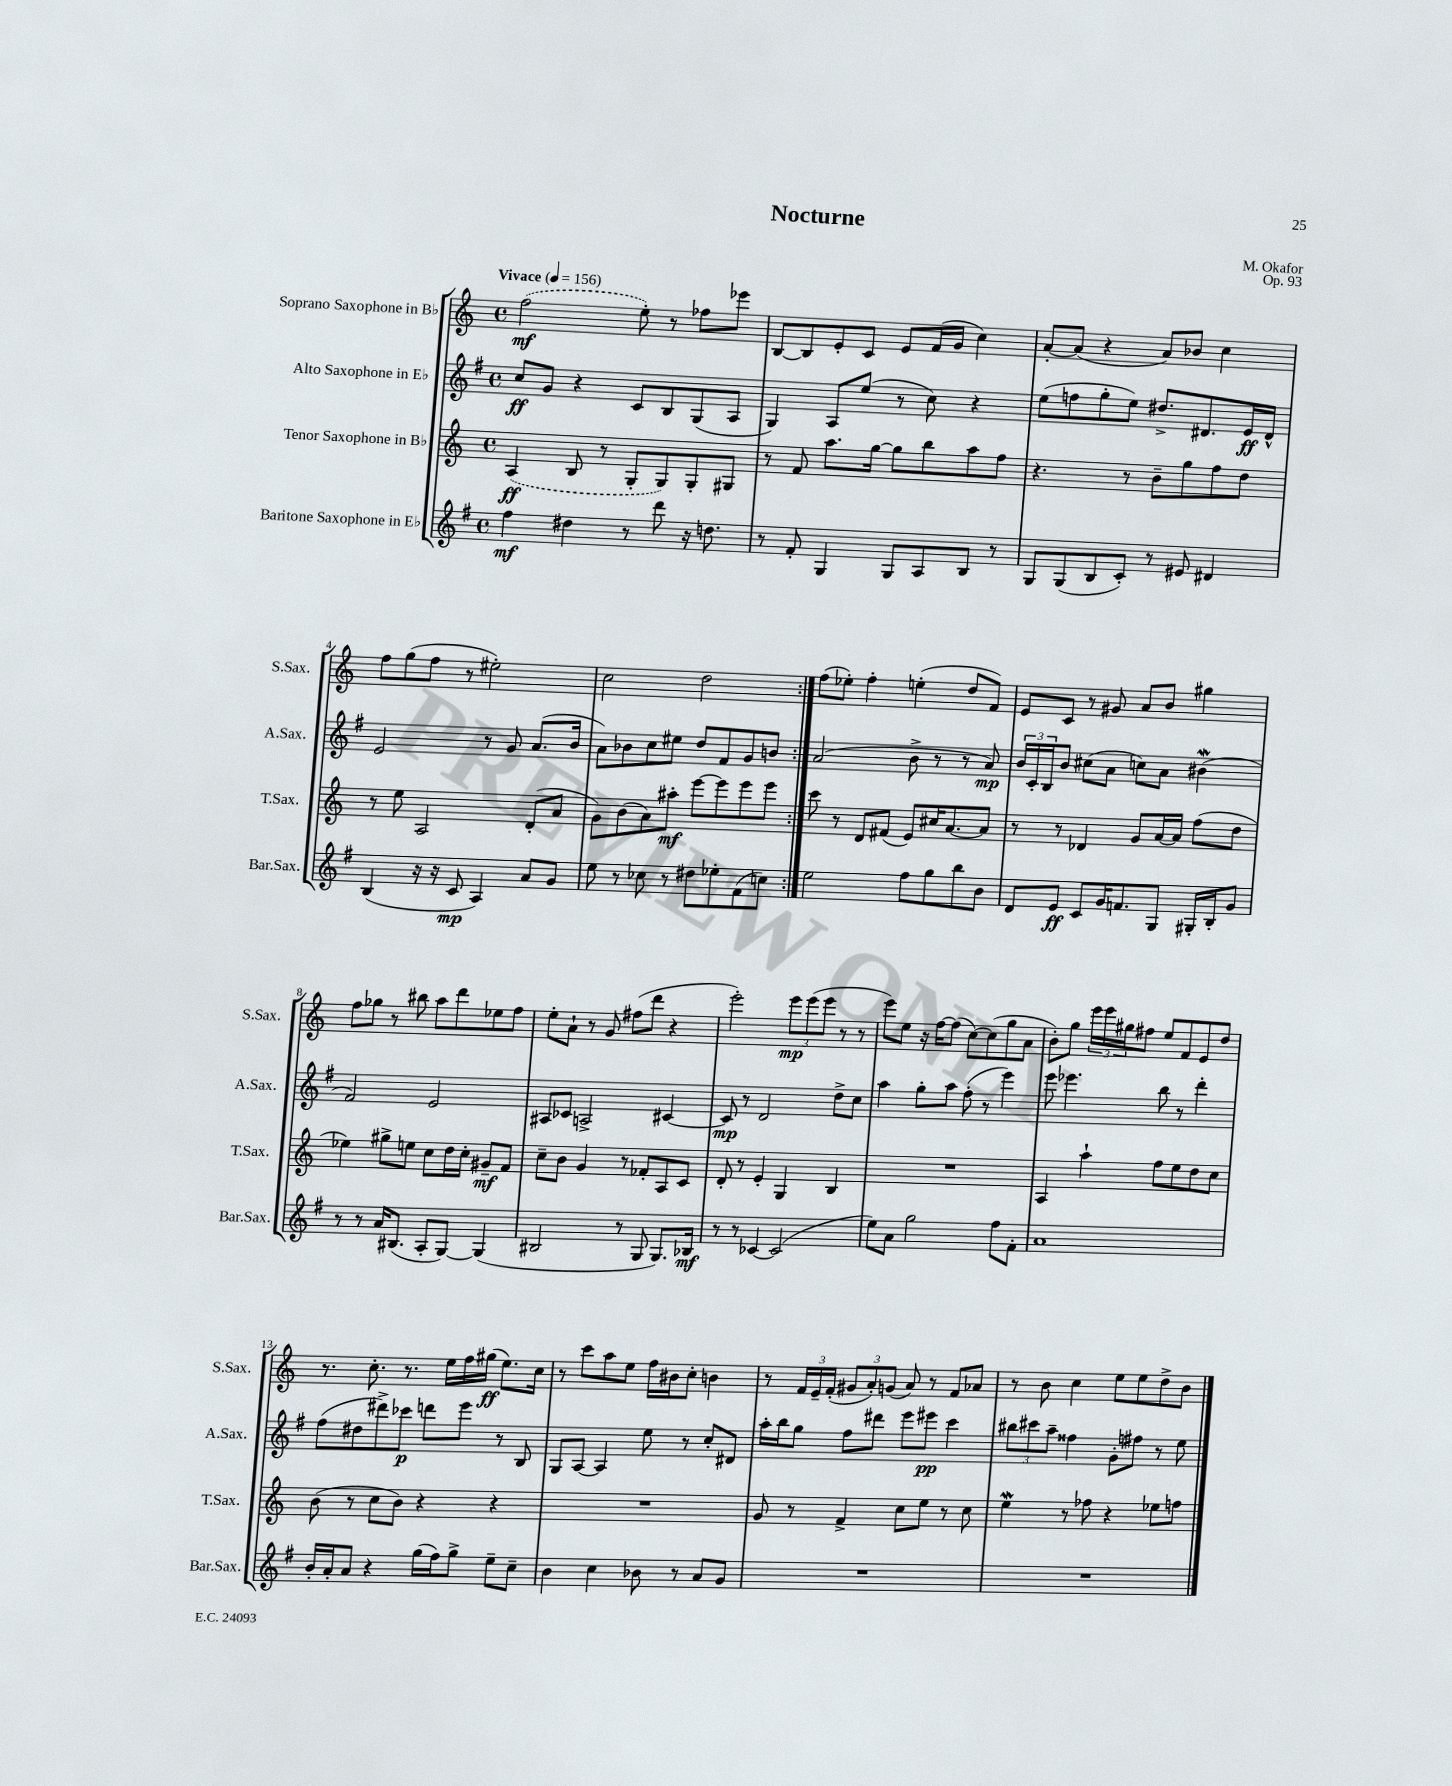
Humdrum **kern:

**kern	**kern	**kern	**kern
*staff4	*staff3	*staff2	*staff1
*clefG2	*clefG2	*clefG2	*clefG2
*k[f#]	*k[]	*k[f#]	*k[]
*M4/4	*M4/4	*M4/4	*M4/4
*met(c)	*met(c)	*met(c)	*met(c)
*MM156	*MM156	*MM156	*MM156
4ff#	(4A	8cc	(2ff
.	.	8g	.
4dd#	8B	4r	.
.	8r	.	.
8r	8G'	8c	8ee')
8ddd	8G)	8B	8r
16r	8G'	(8G	8ff-
8.dd	.	.	.
.	8G#	8A	8eee-
=	=	=	=
8r	8r	4G)	[8B
8f#'	8f	.	8B]
4G	8.aa	8A	8e'
.	.	(8ee	8c
.	[16gg	.	.
8G	8gg]	8r	8e
8A	8bb	8cc)	(16f
.	.	.	16g
8B	8aa	4r	4cc)
8r	8ff	.	.
=	=	=	=
8G	4.r	(8ee	[8a'
(8G	.	8ff	(8a]
8B	.	8gg'	4r
8c')	8r	8ee)	.
8r	8b~	8.dd#^	8a)
8e#	8gg	.	8b-
.	.	8.d#	.
4d#	8ff	.	4cc
.	8dd	16e	.
.	.	16d#^^	.
=	=	=	=
(4B	8r	2e	8ff
.	8ee	.	(8gg
16r	2A	.	8ff
16r	.	.	.
8c	.	.	8r
4A)	.	8r	2ee#')
.	.	8g	.
8a	(8d'	(8.a	.
8g	8a	.	.
.	.	16b	.
=	=	=	=
8ee	8g)	8a)	2cc
8r	(8b	8b-	.
8cc-	8a)	8cc	.
8r	8aa#'	8ee#	.
8dd#	[8eee	8dd	2dd
8ee-'	8eee]	8f#	.
(8f#	8eee	8g	.
8cc)	8eee	8b	.
=:|!	=:|!	=:|!	=:|!
2ee	8ccc	(2a	(8ff
.	8r	.	8ee-')
.	8d	.	4ff'
.	(8f#	.	.
8ff#	8e)	8b^	(4ee'
8gg	16cc#	8r	.
.	[8.a	.	.
8bb	.	8r	8dd
8b	8a]	8a)	8f)
=	=	=	=
8d	8r	24b	8e
.	.	24c'	.
.	.	24B	.
8e	8r	8b	8c
8c	4d-	(8cc#	8r
16g	.	8a	8g#
8.f	.	.	.
.	8g	8cc)	8a
8G	[16a	8a	8b
.	16a]	.	.
16G#'	(8ff	(4b#	4gg#
16B'	.	.	.
8g	8dd	.	.
=	=	=	=
8r	4ee-)	2f#)	8ff
8r	.	.	8gg-
16a	8gg#^	.	8r
(8.B#	.	.	.
.	8ee	.	8bb#
8A'	8cc	2e	8aa
[8G)	16dd	.	8ddd
.	16cc'	.	.
(4G]	8g#~	.	8ee-
.	8f	.	8ff
=	=	=	=
2B#	8cc~	8A#	8ee'
.	8b	8c-	8a`
.	4g	2A^	8r
.	.	.	8g
8r	8r	.	(8ff#
8G	8f-'	.	8ddd
8.G)	8A	[4c#	4r
.	8c	.	.
16B-	.	.	.
=	=	=	=
8r	8d'	8c#]	2eee')
8r	8r	8r	.
[4c-	4e'	2d	.
(2c-]	4G	.	12eee
.	.	.	(12eee
.	.	.	12eee
.	4B	8dd^	8r
.	.	8cc	8r
=	=	=	=
8ee)	1r	4aa	8eee)
8a	.	.	8ee
2gg	.	8gg'	16r
.	.	.	[16ff
.	.	8aa	(8ff]
.	.	(8ff#'	[8cc)
.	.	8r	(8cc]
8ff#	.	4eee)	8gg
8f#'	.	.	8a
=	=	=	=
1a	4A	8eee	8b')
.	.	4.eee-	8gg
.	4aa`	.	24eee
.	.	.	24eee
.	.	.	24gg#
.	.	.	8ff#
.	8ff	8bb	8ee
.	8ee	8r	8f
.	8dd	4ddd'	8e
.	8cc	.	8dd
=	=	=	=
16b'	(8b	(8ff#	8.r
16a'	.	.	.
8a	8r	8dd#	.
.	.	.	8.cc'
4r	8cc	8ddd#^)	.
.	8b)	8ccc-	8.r
(16gg	4r	8ddd	.
16ff#)	.	.	16ee
8gg^	.	8eee	16ff
.	.	.	(16gg#
8ee~	4r	8r	8.ee)
8cc~	.	8B	.
.	.	.	16cc
=	=	=	=
4b	1r	8G	8r
.	.	[8A	8ccc
4cc	.	4A]	8aa
.	.	.	8ee
8b-	.	8ee	16ff
.	.	.	16b#
8r	.	8r	8cc'
8a	.	8cc'	4b
8g	.	8d#	.
=	=	=	=
1r	8g	16aa'	8r
.	.	16bb	.
.	8r	8gg	24f
.	.	.	24e~
.	.	.	(24f'
.	4f^	8ff#	12g#
.	.	.	12a')
.	.	8ddd#	.
.	.	.	(12g
.	8cc	8eee	8a)
.	8ee	8eee#	8r
.	8r	4ccc	8f
.	8cc	.	8a-
=	=	=	=
1r	4ee	12bb#	8r
.	.	12ccc#	.
.	.	.	8b
.	.	12aa~	.
.	8r	4ff##	4cc
.	8ff-	.	.
.	4r	8g'	8ee
.	.	8ff#	8ee
.	8ee-	8r	8dd^
.	8ff	8ee	8b
==	==	==	==
*-	*-	*-	*-
